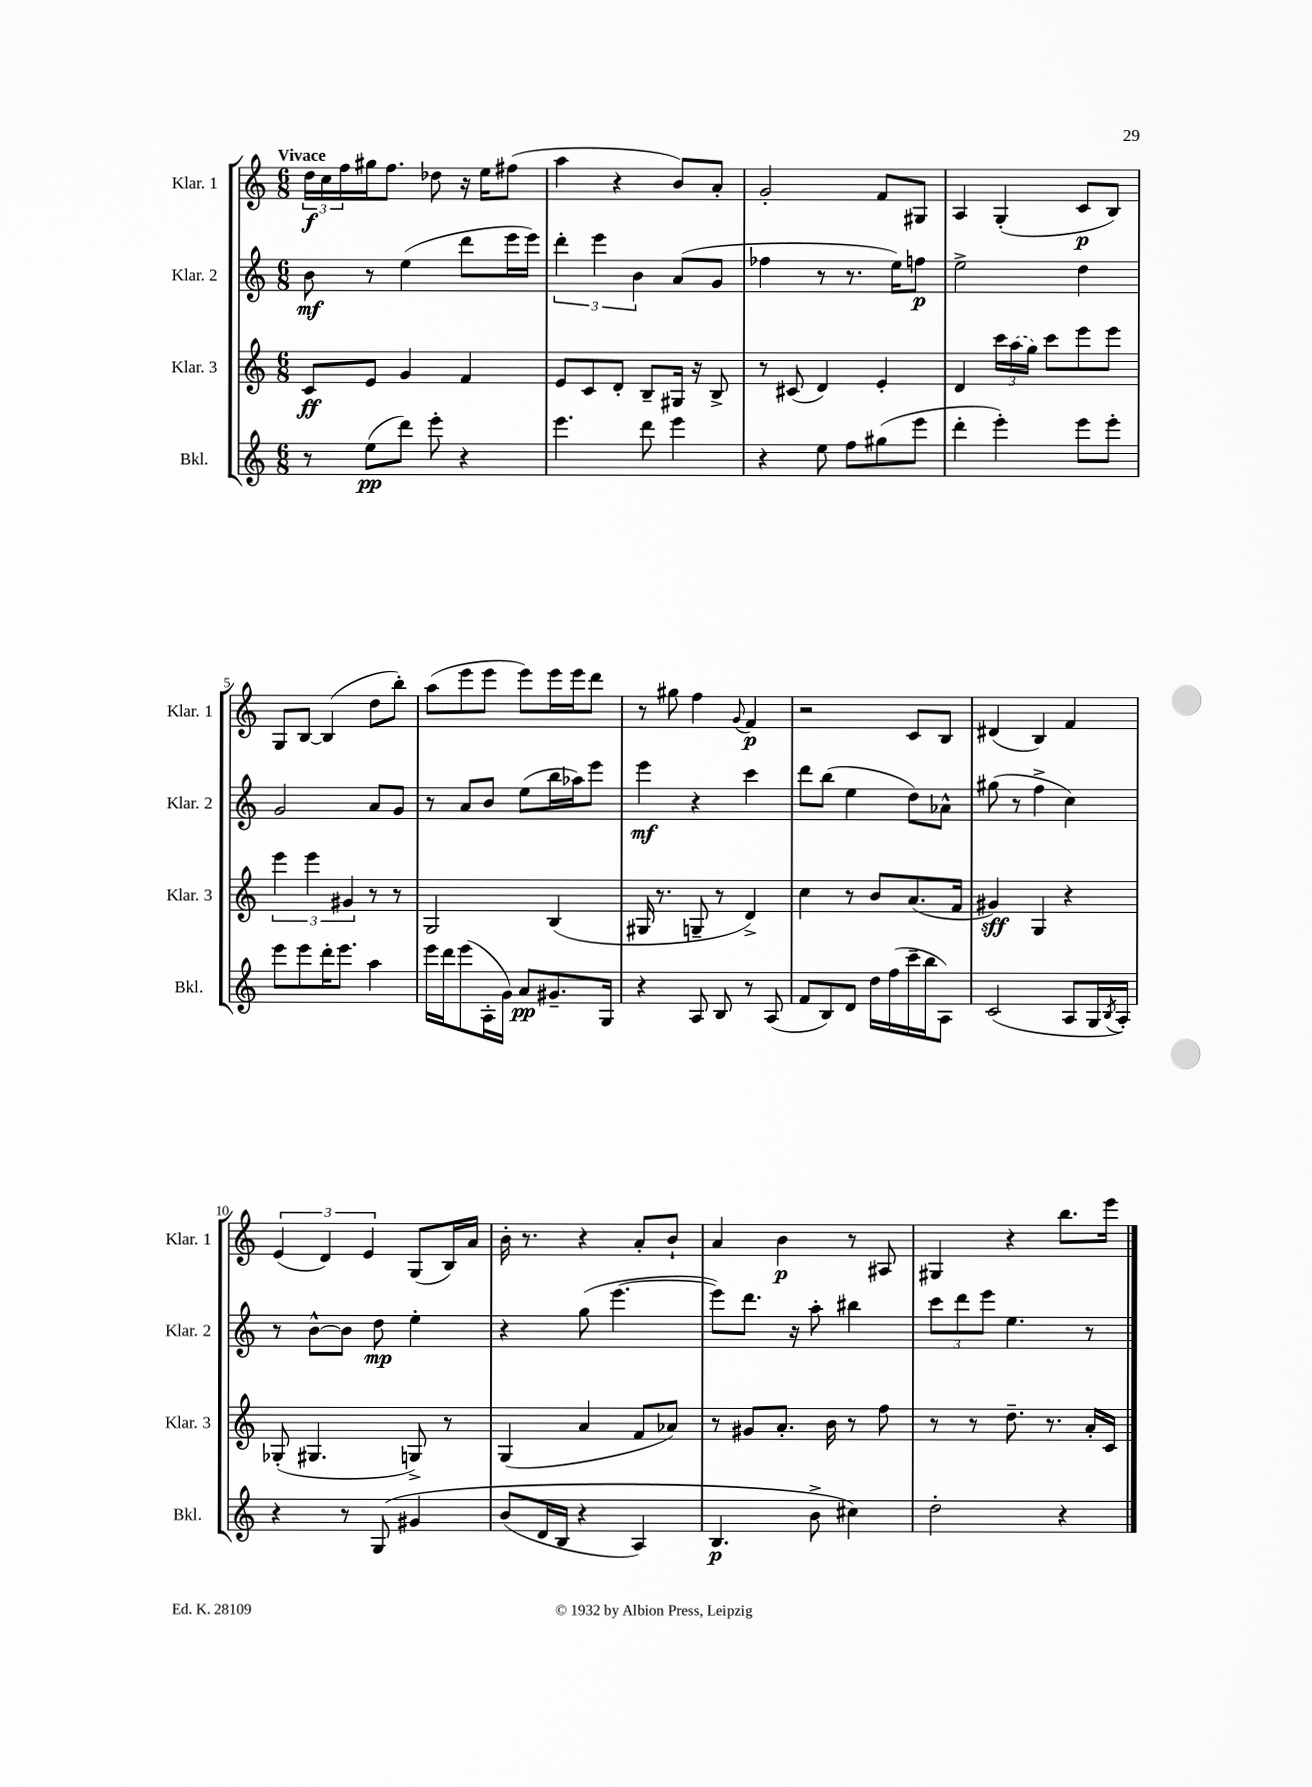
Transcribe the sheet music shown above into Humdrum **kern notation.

**kern	**kern	**kern	**kern
*staff4	*staff3	*staff2	*staff1
*clefG2	*clefG2	*clefG2	*clefG2
*k[]	*k[]	*k[]	*k[]
*M6/8	*M6/8	*M6/8	*M6/8
8r	8c/L	8b\	24dd\LL
.	.	.	24cc\
.	.	.	24ff\
(8ee\L	8e/J	8r	16gg#\J
.	.	.	8.ff\J
8ddd\J)	4g/	(4ee\	.
8eee'\	.	.	8dd-\
4r	4f/	8ddd\L	16r
.	.	.	16ee\LK
.	.	16eee\L	(8ff#\J
.	.	16eee\JJ)	.
=	=	=	=
4.eee\	8e/L	6ddd'\	4aa\
.	8c/	.	.
.	.	6eee\	.
.	8d'/J	.	4r
.	.	6b\	.
8ddd\	8B~/L	.	.
4eee\	16G#/Jk	(8a/L	8b/L)
.	16r	.	.
.	8B^/	8g/J	8a'/J
=	=	=	=
4r	8r	4ff-\	2g'/
.	(8c#/	.	.
8ee\	4d/)	8r	.
8ff\L	.	8.r	.
(8gg#\	4e'/	.	8f/L
.	.	16ee\LK)	.
8eee\J	.	8ff\J	8G#/J
=	=	=	=
4ddd'\	4d/	2ee^\	4A/
4eee'\)	24ccc\LL	.	(4G'/
.	(24aa\	.	.
.	24gg\JJ)	.	.
.	8ccc\L	.	.
8eee\L	8eee\	4dd\	8c/L
8eee'\J	8eee\J	.	8B/J)
=	=	=	=
8eee\L	6eee\	2g/	8G/L
8eee\	.	.	[8B/J
.	6eee\	.	.
16ddd'\K	.	.	(4B/]
8.eee\J	.	.	.
.	6g#/	.	.
4aa\	8r	8a/L	8dd\L
.	8r	8g/J	8bb'\J)
=	=	=	=
16eee\LL	2G/	8r	(8aa\L
16ddd\J	.	.	.
(8eee\	.	8a/L	8eee\
16A'\L	.	8b/J	8eee\J
16g\JJ)	.	.	.
8a/L	.	(8ee\L	8eee\L)
8.g#~/	(4B/	16bb\L	16eee\L
.	.	16aa-\J)	16eee\J
.	.	8eee\J	8ddd\J
16G/Jk	.	.	.
=	=	=	=
4r	16G#/	4eee\	8r
.	8.r	.	.
.	.	.	8gg#\
8A/	8G~/	4r	4ff\
8B/	8r	.	.
.	.	.	8qqg/
8r	4d^/)	4ccc\	4f/
(8A/	.	.	.
=	=	=	=
8f/L	4cc\	8ddd\L	2r
8B/)	.	(8bb\J	.
8d/J	8r	4ee\	.
16dd\LL	8b/L	.	.
(16ff\	.	.	.
16ccc~\	(8.a/	8dd\L)	8c/L
16bb\J	.	.	.
8A\J)	.	8a-^^\J	8B/J
.	16f/Jk	.	.
=	=	=	=
(2c/	4g#/)	(8gg#\	(4d#/
.	.	8r	.
.	4G/	4ff^\	4B/)
8A/L	4r	4cc\)	4f/
16G/L	.	.	.
8qB/	.	.	.
16A'/JJ)	.	.	.
=	=	=	=
4r	(8G-'/	8r	(6e/
.	4.G#/	[8b^^\L	.
.	.	.	6d/)
8r	.	8b\]J	.
.	.	.	6e/
&(8G/	.	8dd\	.
4g#/	8G^/)	4ee'\	(8G/L
.	8r	.	16B/L)
.	.	.	16a/JJ
=	=	=	=
(8b/L	(4G/	4r	16b'\
.	.	.	8.r
16d/L	.	.	.
16B/JJ	.	.	.
4r	4a/	(8gg\	4r
.	.	[4.eee\	.
4A/)	8f/L	.	8a'/L
.	8a-/J)	.	8b`/J
=	=	=	=
4.B/	8r	8eee\]L)	4a/
.	8g#/L	8.ddd\J	.
.	8.a'/J	.	4b\
.	.	16r	.
8b^\	.	8aa'\	.
.	16b\	.	.
4cc#\&)	8r	4bb#\	8r
.	8ff\	.	8A#/
=	=	=	=
2dd'\	8r	12ccc\L	4G#/
.	.	12ddd\	.
.	8r	.	.
.	.	12eee\J	.
.	8.dd~\	4.ee\	4r
.	8.r	.	.
4r	.	.	8.bb\L
.	16a'/LL	8r	.
.	16c/JJ	.	16eee\Jk
==	==	==	==
*-	*-	*-	*-
